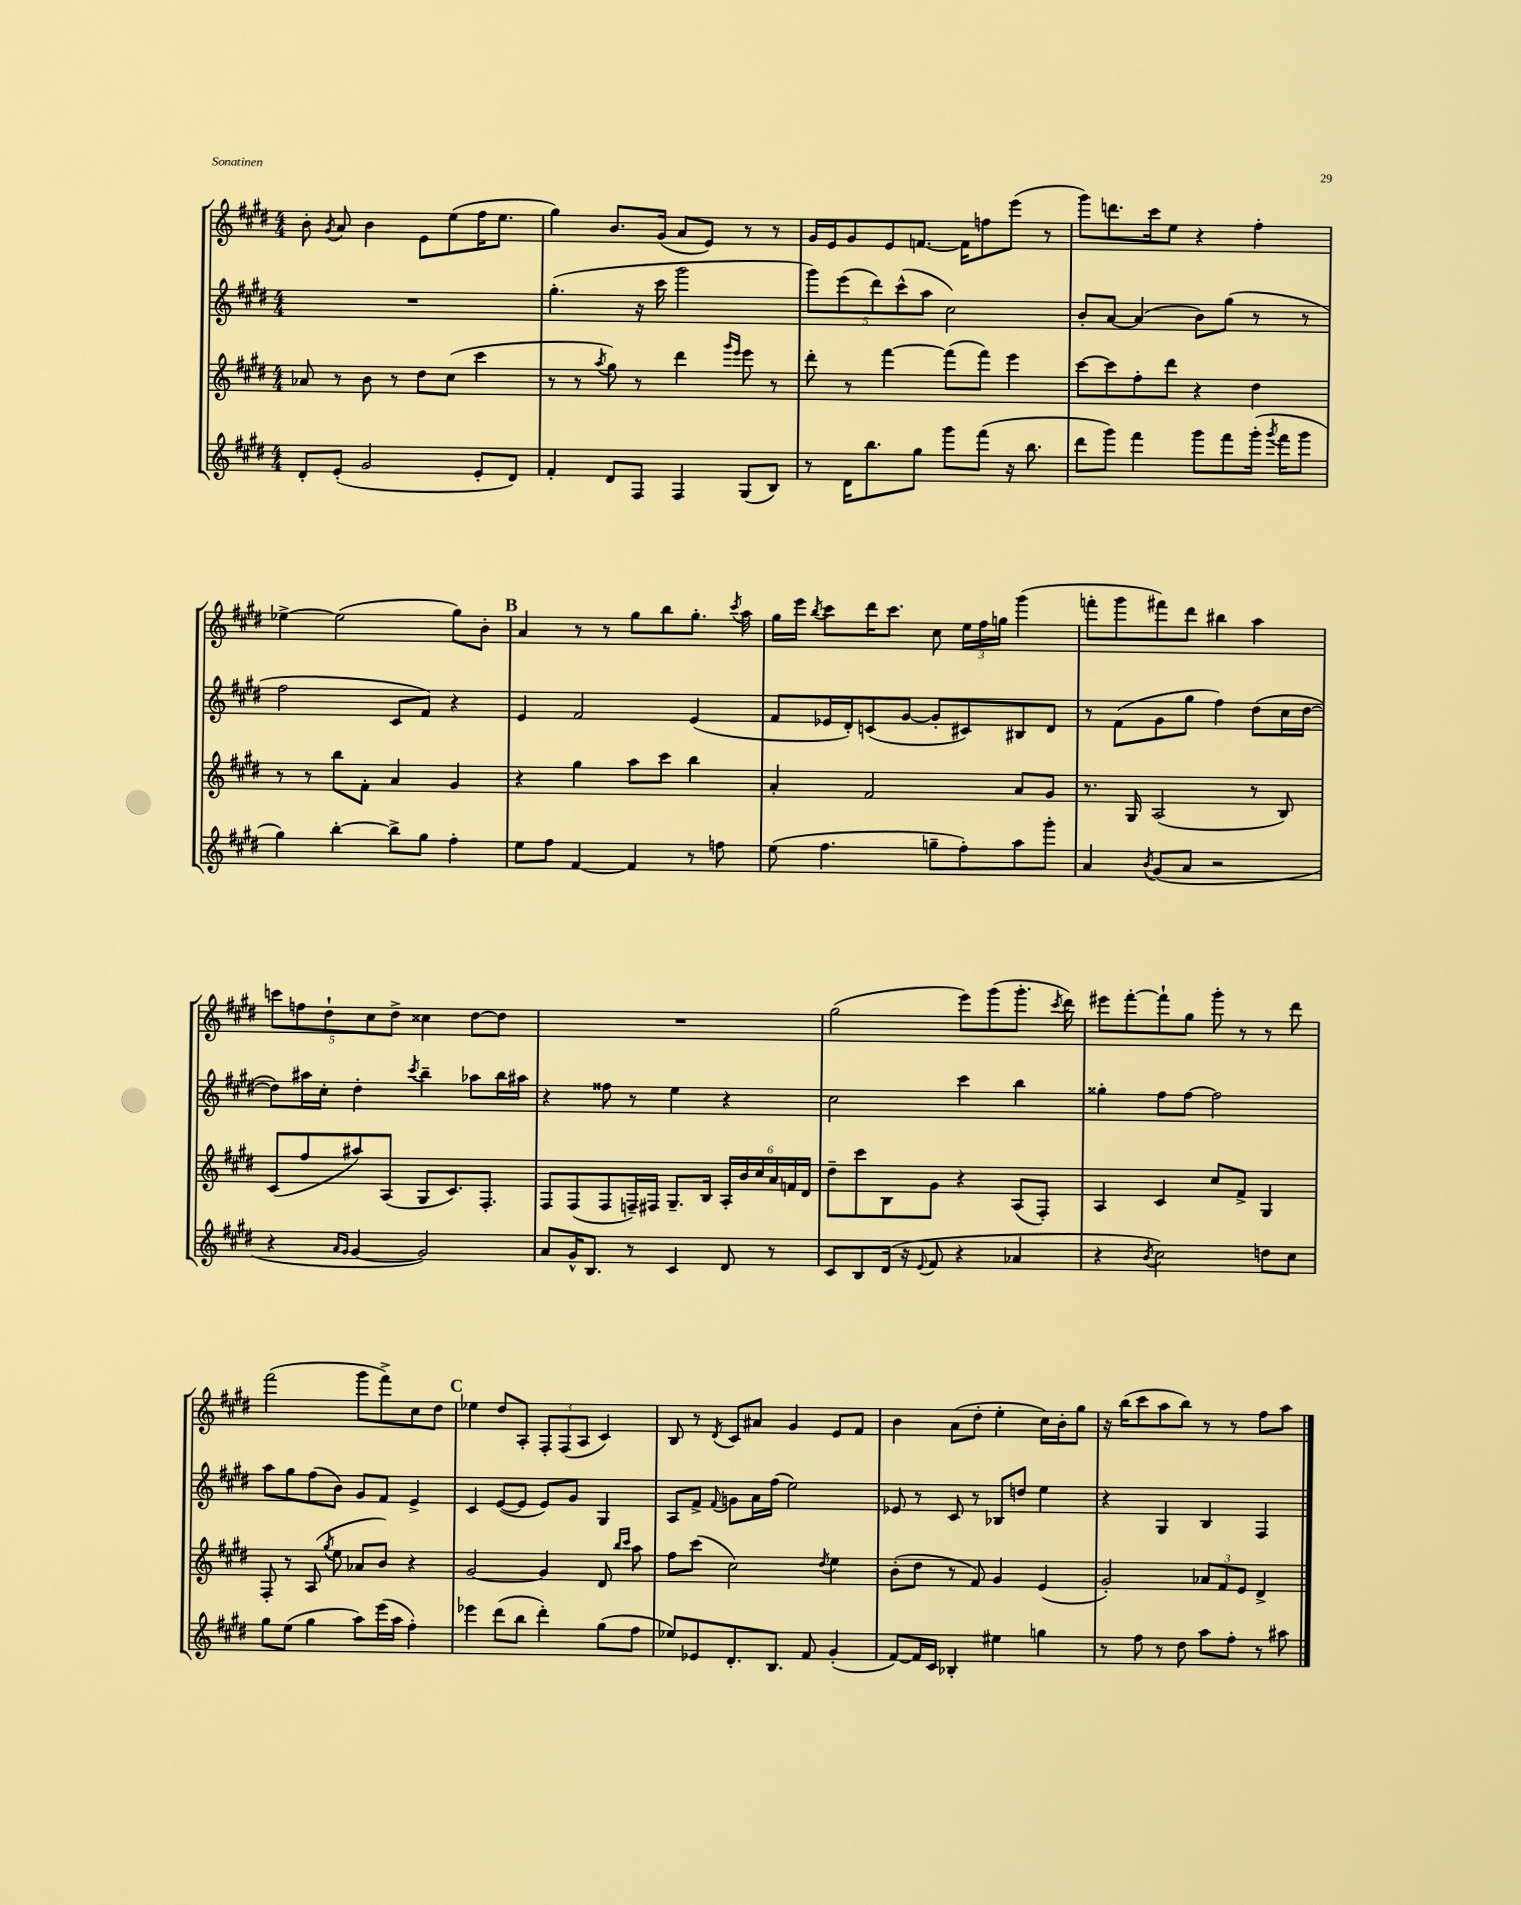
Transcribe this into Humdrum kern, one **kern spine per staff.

**kern	**kern	**kern	**kern
*staff4	*staff3	*staff2	*staff1
*clefG2	*clefG2	*clefG2	*clefG2
*k[f#c#g#d#]	*k[f#c#g#d#]	*k[f#c#g#d#]	*k[f#c#g#d#]
*M4/4	*M4/4	*M4/4	*M4/4
8d#'	8a-	1r	8b'
.	.	.	8qg#
(8e'	8r	.	8a
2g#	8b	.	4b
.	8r	.	.
.	8dd#	.	8e
.	(8cc#	.	(8ee
8e'	4ccc#	.	16ff#
.	.	.	8.ee
8d#)	.	.	.
=	=	=	=
4f#'	8r	(4.gg#'	4gg#)
.	8r	.	.
.	8qaa	.	.
8d#	8gg#)	.	8.b
8F#	8r	16r	.
.	.	16ccc#	(16g#
4F#	4ddd#	2ggg#	8a
.	.	.	8e)
.	16qqggg#	.	.
.	16qqeee	.	.
(8G#	8eee	.	8r
8B)	8r	.	8r
=	=	=	=
8r	8ddd#'	10ggg#)	16g#
.	.	.	16e
.	.	(10eee	.
16d#	8r	.	8g#
8.bb	.	.	.
.	.	10ddd#)	.
.	[4fff#	.	8e
.	.	(10ccc#^^	.
8gg#	.	.	[8.f
.	.	10aa	.
8ggg#	(8fff#]	2cc#)	.
.	.	.	16f]
(8fff#	8fff#)	.	8ff
16r	4eee	.	(8eee
8.bb	.	.	.
.	.	.	8r
=	=	=	=
8ddd#	[8ccc#	8b'	8ggg#)
8ggg#)	8ccc#]	[8a	8.ddd
4fff#	8ff#'	(4a]	.
.	.	.	16ccc#
.	8ddd#	.	8ee
8ggg#	4r	8b)	4r
8fff#	.	(8gg#	.
(16ggg#'	4dd#	8r	4ff#'
8qggg#	.	.	.
16fff#	.	.	.
8ggg#	.	8r	.
=	=	=	=
4gg#)	8r	2ff#	[4ee-^
.	8r	.	.
[4bb'	8bb	.	(2ee-]
.	8f#'	.	.
8bb^]	4a	8c#	.
8gg#	.	8f#)	.
4ff#'	4g#	4r	8gg#)
.	.	.	8b'
=	=	=	=
8ee	4r	4e	4a
8ff#	.	.	.
[4f#	4gg#	2f#	8r
.	.	.	8r
4f#]	8aa	.	8gg#
.	8ccc#	.	8bb
8r	4bb	(4e	8.gg#'
8ff	.	.	.
.	.	.	8qccc#
.	.	.	16aa
=	=	=	=
(8ee	4a'	8f#	16gg#
.	.	.	16eee
.	.	.	8qbb
4.ff#	.	16e-	8ccc#
.	.	16d#')	.
.	2f#	(8c	16ddd#
.	.	.	8.ccc#
.	.	[8g#	.
8gg~	.	8g#']	8cc#
8ff#')	.	8c#)	24ee
.	.	.	24ff#
.	.	.	24gg
8aa	8a	8B#	(4ggg#
8ggg#'	8g#	8d#	.
=	=	=	=
4a	8.r	8r	8fff'
.	.	(8f#	8ggg#
.	16G#	.	.
8qb	.	.	.
(8g#	(2A	8g#	8fff#)
8a	.	8gg#	8ddd#
2r	.	4ff#)	4bb#
.	8r	(8dd#	4aa
.	8B)	16cc#	.
.	.	[16dd#	.
=	=	=	=
4r	(8c#	8dd#])	10ccc
.	.	.	10ff
.	8ff#	16aa#	.
.	.	16cc#'	.
.	.	.	10dd#`
16qqa	.	.	.
16qqg#	.	.	.
[4g#	8aa#)	4dd#'	.
.	.	.	10cc#
.	(8A	.	.
.	.	.	10dd#^
.	.	8qccc#	.
2g#])	8G#	4bb~	4cc##
.	8.c#)	.	.
.	.	8aa-	[8dd#
.	8.F#'	.	.
.	.	16bb	8dd#]
.	.	16aa#	.
=	=	=	=
8a	8F#	4r	1r
16g#^^	(8F#	.	.
8.B	.	.	.
.	8F#	8ff##	.
8r	16F~)	8r	.
.	16F#	.	.
4c#	8.G#~	4ee	.
.	16B	.	.
8d#	24A'	4r	.
.	24b	.	.
.	24cc#	.	.
8r	24a	.	.
.	24f	.	.
.	24d#	.	.
=	=	=	=
8c#	8dd#~	2cc#	(2gg#
8B	8ccc#	.	.
(16d#	8B	.	.
16r	.	.	.
8qqe	.	.	.
8f#	8g#	.	.
4r	4r	4ccc#	8eee)
.	.	.	(8ggg#
4a-	(8A	4bb	8.ggg#'
.	8F#')	.	.
.	.	.	8qccc#
.	.	.	16ddd#)
=	=	=	=
4r	4A	4gg##'	8eee#
.	.	.	[8fff#'
8qb	.	.	.
2cc#)	4c#	8ff#	8fff#`]
.	.	[8ff#	8gg#
.	8cc#	2ff#]	8ggg#'
.	8f#^	.	8r
8dd	4G#	.	8r
8cc#	.	.	8ddd#
=	=	=	=
8gg#	8F#'	8aa	(2fff#
(8ee	8r	8gg#	.
4gg#	(8A	(8ff#	.
.	8qgg#	.	.
.	8ee	8b)	.
8aa)	8a-	8g#	8ggg#
(16eee	8b)	8f#	8fff#^)
16aa	.	.	.
4ff#')	4r	4e^	8cc#
.	.	.	8dd#
=	=	=	=
4eee-	[2g#	4c#	4ee-
(8ddd#	.	([8e	8dd#
8bb	.	8e]	8A'
4ddd#')	4g#]	8e)	12F#'
.	.	.	(12F#
.	.	8g#	.
.	.	.	12A
(8gg#	8d#	4G#	4c#)
.	16qqbb	.	.
.	16qqccc#	.	.
8ff#	8aa	.	.
=	=	=	=
8ee-)	8ff#	8A	8B
8e-	(8ccc#	8f#^	8r
.	.	8qqf#	8qd#
8.d#'	2cc#)	8g	8c#
.	.	16a	8a#
8.B	.	(16ff#	.
.	.	2ee)	4g#
8f#	.	.	.
.	8qdd#	.	.
(4g#'	4ee	.	8e
.	.	.	8f#
=	=	=	=
[8f#)	(8b'	8e-	4b
16f#]	8dd#	8r	.
16c#	.	.	.
4B-'	8r	8c#	(8a
.	8f#)	8r	8dd#'
4ee#	4g#	8B-	4ee'
.	.	8dd	.
4gg	(4e	4ee	16cc#)
.	.	.	16b'
.	.	.	8gg#
=	=	=	=
8r	2g#')	4r	16r
.	.	.	(16bb
8ff#	.	.	8ccc#
8r	.	4G#	8aa
8dd#	.	.	8bb)
8aa	12a-	4B	8r
.	12f#	.	.
8ff#'	.	.	8r
.	12e	.	.
8r	4d#^	4F#	8ff#
8aa#	.	.	8aa
==	==	==	==
*-	*-	*-	*-
